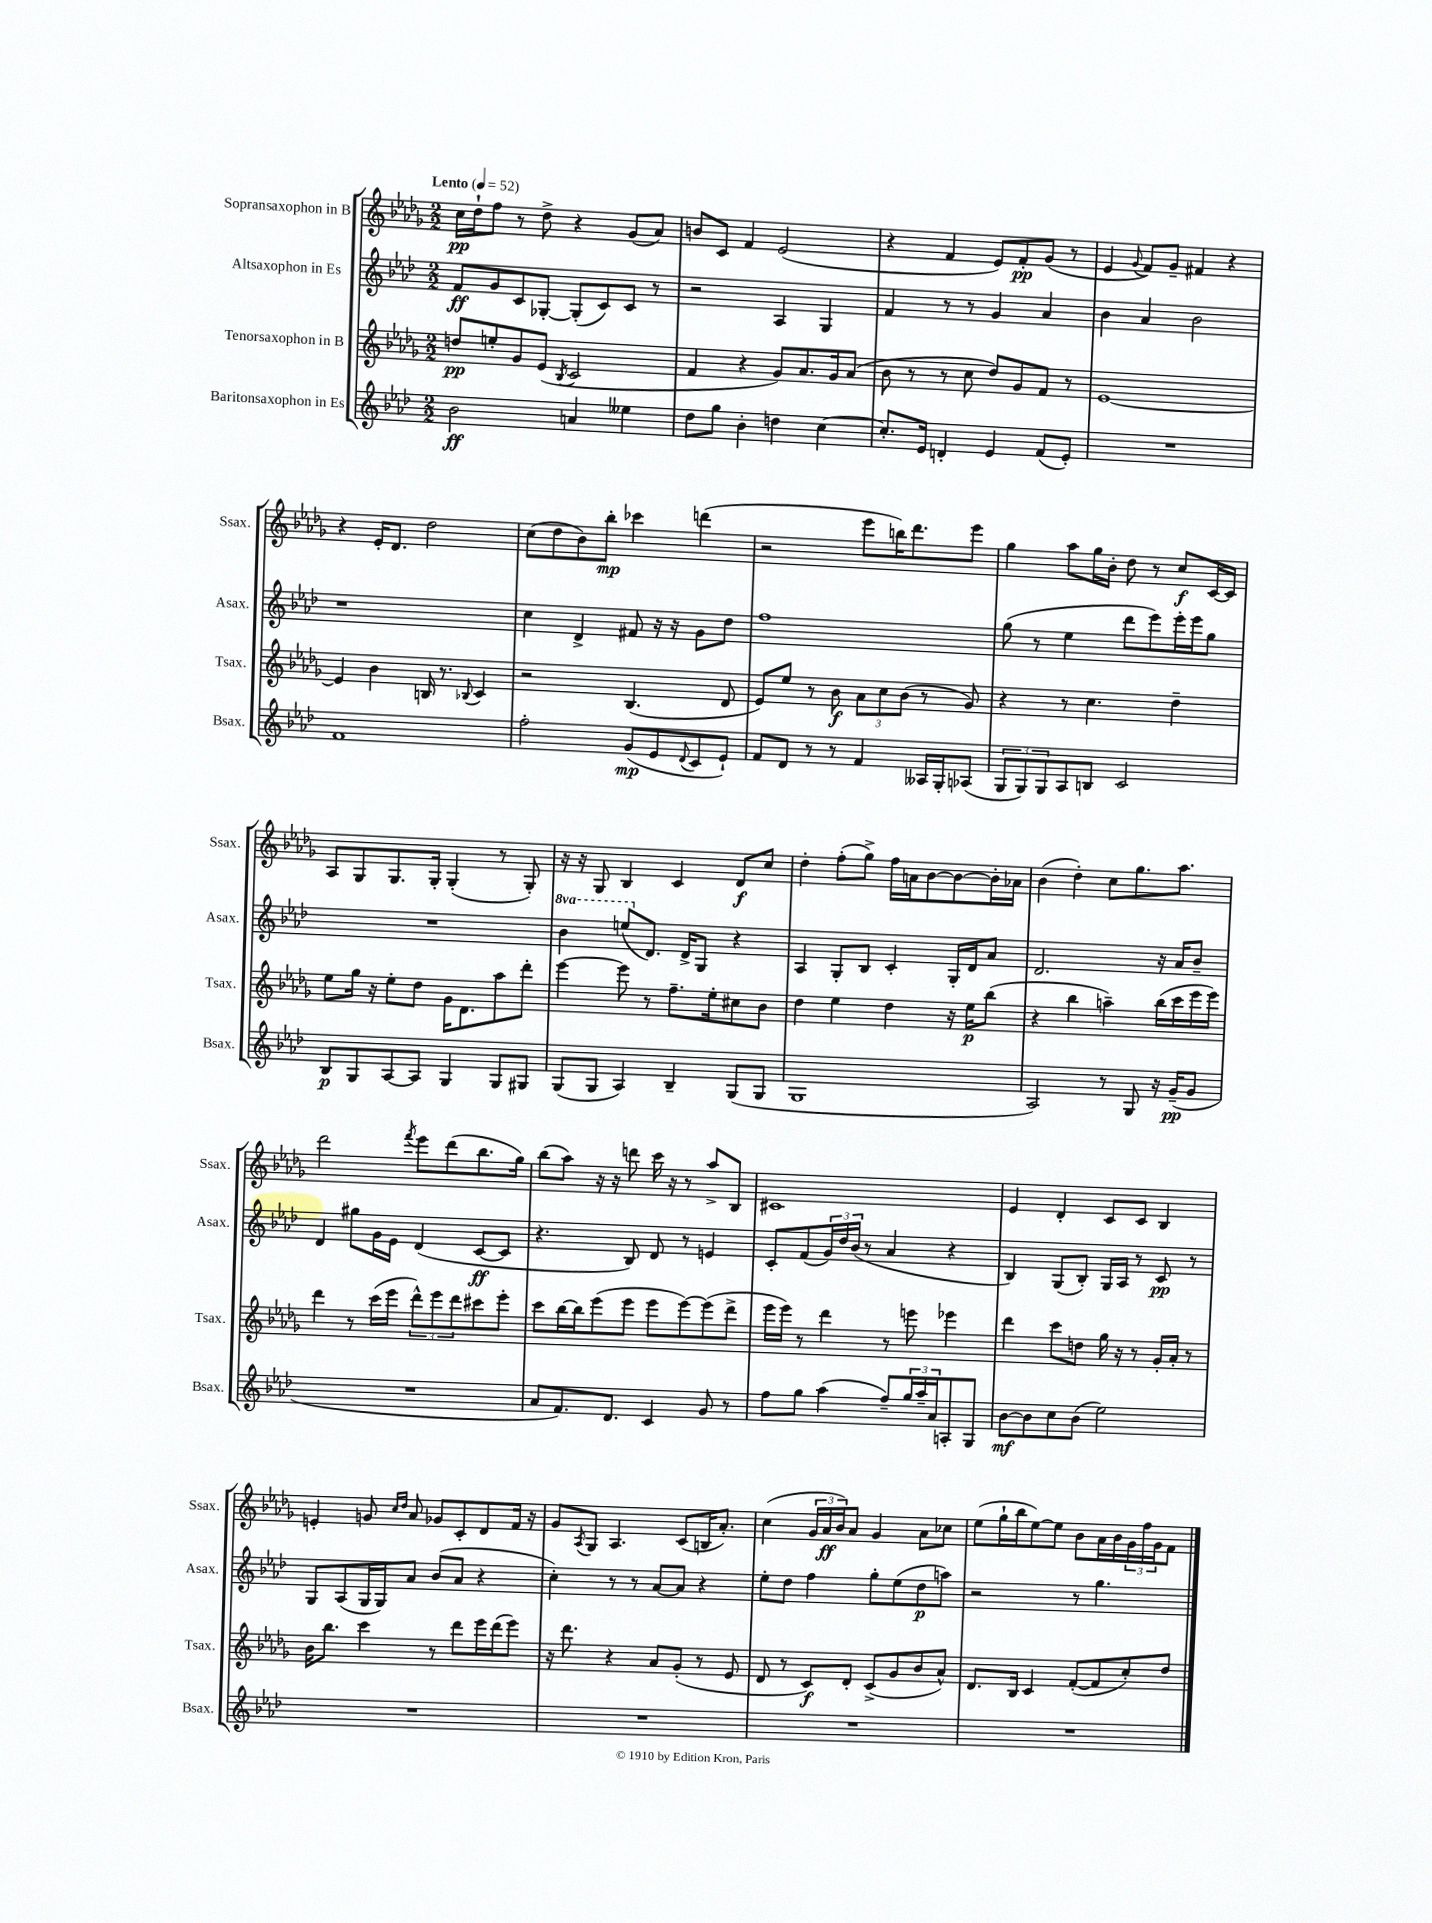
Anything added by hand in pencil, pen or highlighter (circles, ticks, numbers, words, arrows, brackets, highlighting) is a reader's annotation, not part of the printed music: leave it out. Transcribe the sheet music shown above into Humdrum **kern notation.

**kern	**dynam	**kern	**dynam	**kern	**dynam	**kern	**dynam
*part4	*part4	*part3	*part3	*part2	*part2	*part1	*part1
*staff4	*staff4	*staff3	*staff3	*staff2	*staff2	*staff1	*staff1
*I"Baritonsaxophon in Es	*	*I"Tenorsaxophon in B	*	*I"Altsaxophon in Es	*	*I"Sopransaxophon in B	*
*I'Bsax.	*	*I'Tsax.	*	*I'Asax.	*	*I'Ssax.	*
*clefG2	*	*clefG2	*	*clefG2	*	*clefG2	*
*k[b-e-a-d-]	*	*k[b-e-a-d-g-]	*	*k[b-e-a-d-]	*	*k[b-e-a-d-g-]	*
*M2/2	*	*M2/2	*	*M2/2	*	*M2/2	*
*MM52	*	*MM52	*	*MM52	*	*MM52	*
=1	=1	=1	=1	=1	=1	=1	=1
!	!	!	!	!	!	!LO:TX:a:B:t=Lento	!
2b-\	ff	8ddn/L	pp	8f/L	ff	16cc\LL	pp
.	.	.	.	.	.	16dd-`\J	.
.	.	8een'/	.	8g/	.	8ff\J	.
.	.	8g-/	.	8c/	.	8r	.
.	.	(8e-/J	.	[8G-X'/J	.	8dd-^\	.
.	.	8qB-/	.	.	.	.	.
4an/	.	2c/	.	(8G-'/L]	.	4r	.
.	.	.	.	8c/)	.	.	.
4ee--X\	.	.	.	8c/J	.	(8g-/L	.
.	.	.	.	8r	.	8a-/J)	.
=2	=2	=2	=2	=2	=2	=2	=2
8dd-\L	.	4f/	.	2r	.	8bn/L	.
8gg\J	.	.	.	.	.	8c/J	.
4b-'\	.	4r	.	.	.	4f/	.
4ddn\	.	8g-/L)	.	4A-/	.	(2e-/	.
.	.	8.a-/	.	.	.	.	.
[4cc\	.	.	.	4G/	.	.	.
.	.	16g-/k	.	.	.	.	.
.	.	(8a-/J	.	.	.	.	.
=3	=3	=3	=3	=3	=3	=3	=3
8.cc'/L]	.	8b-\	.	4f/	.	4r	.
.	.	8r	.	.	.	.	.
16e-/Jk	.	.	.	.	.	.	.
4dn'/	.	8r	.	8r	.	4f/	.
.	.	8cc\	.	8r	.	.	.
4e-/	.	8dd-/L)	.	4g/	.	8e-/L)	.
.	.	8g-/	.	.	.	8f'/	pp
(8f/L	.	8f/J	.	4a-/	.	(8g-/J	.
8e-'/J)	.	8r	.	.	.	8r	.
=4	=4	=4	=4	=4	=4	=4	=4
1r	.	[1e-	.	4b-\	.	4e-/	.
.	.	.	.	.	.	8qqg-/	.
.	.	.	.	4a-/	.	8f/L)	.
.	.	.	.	.	.	8g-~/J	.
.	.	.	.	2b-\	.	4f#X/	.
.	.	.	.	.	.	4r	.
!!LO:LB:g=z
=5	=5	=5	=5	=5	=5	=5	=5
1f	.	4e-/]	.	1r	.	4r	.
.	.	4b-\	.	.	.	16e-'/KL	.
.	.	.	.	.	.	8.d-/J	.
.	.	16Bn/	.	.	.	2dd-\	.
.	.	8.r	.	.	.	.	.
.	.	8qqB-X/	.	.	.	.	.
.	.	4c/	.	.	.	.	.
=6	=6	=6	=6	=6	=6	=6	=6
2ff'\	.	2r	.	4cc\	.	(8cc\L	.
.	.	.	.	.	.	8dd-\	.
.	.	.	.	4d-^/	.	8b-\)	.
.	.	.	.	.	.	8bb-'\J	mp
(8g/L	mp	(4.B-/	.	8f#X/	.	4ccc-X\	.
8e-/	.	.	.	16r	.	.	.
.	.	.	.	16r	.	.	.
8qqd-/	.	.	.	.	.	.	.
8c/	.	.	.	8g\L	.	(4dddn\	.
8e-`/J)	.	8d-/	.	8dd-\J	.	.	.
=7	=7	=7	=7	=7	=7	=7	=7
8f/L	.	8e-/L)	.	1ff	.	2r	.
8d-/J	.	8ee-/J	.	.	.	.	.
8r	.	8r	.	.	.	.	.
8r	.	8b-\	f	.	.	.	.
4f/	.	12a-\L	.	.	.	8eee-\L	.
.	.	12cc\	.	.	.	.	.
.	.	.	.	.	.	16bbn\K)	.
.	.	(12b-\J	.	.	.	.	.
.	.	.	.	.	.	8.ddd-\	.
16A--X/LL	.	8r	.	.	.	.	.
16G'/J	.	.	.	.	.	.	.
(8A-X/J	.	8g-/)	.	.	.	8eee-\J	.
=8	=8	=8	=8	=8	=8	=8	=8
12G/L	.	4r	.	(8gg\	.	4gg-\	.
12G/)	.	.	.	.	.	.	.
.	.	.	.	8r	.	.	.
12G/	.	.	.	.	.	.	.
8A-/	.	8r	.	4ee-\	.	8aa-\L	.
8Bn/J	.	4.cc\	.	.	.	16gg-\L	.
.	.	.	.	.	.	16b-'\JJ	.
2c/	.	.	.	8ddd-\L	.	8dd-\	.
.	.	.	.	8eee-\)	.	8r	.
.	.	4dd-~\	.	16eee-'\L	.	8cc/L	f
.	.	.	.	16eee-\J	.	.	.
.	.	.	.	8gg\J	.	[16c/L	.
.	.	.	.	.	.	16c/JJ]	.
!!LO:LB:g=z
=9	=9	=9	=9	=9	=9	=9	=9
8B-/L	p	8ee-\L	.	1r	.	8A-/L	.
8G/	.	16gg-\Jk	.	.	.	8G-/	.
.	.	16r	.	.	.	.	.
[8A-/	.	8ee-'\L	.	.	.	8.G-/	.
8A-/J]	.	8dd-\J	.	.	.	.	.
.	.	.	.	.	.	16G-'/Jk	.
4G/	.	16g-\KL	.	.	.	(4G-'/	.
.	.	8.d-\	.	.	.	.	.
8G/L	.	8aa-\	.	.	.	8r	.
8G#X/J	.	8ddd-'\J	.	.	.	8G-'/)	.
=10	=10	=10	=10	=10	=10	=10	=10
*	*	*	*	*8va	*	*	*
(8G/L	.	[4eee-\	.	4bb-\	.	16r	.
.	.	.	.	.	.	16r	.
8G/J	.	.	.	.	.	8G-/	.
4A-/)	.	8eee-\]	.	(8eeen/L	.	4B-/	.
*	*	*	*	*X8va	*	*	*
.	.	8r	.	8.d-/J)	.	.	.
4B-~/	.	8.ff~\L	.	.	.	4c/	.
.	.	.	.	16d-^/KL	.	.	.
.	.	.	.	8G/J	.	.	.
.	.	16ee-'\k	.	.	.	.	.
(8G/L	.	8cc#X\	.	4r	.	8d-/L	f
8G/J	.	8b-\J	.	.	.	8cc/J	.
=11	=11	=11	=11	=11	=11	=11	=11
1G	.	4dd-\	.	4A-/	.	4dd-'\	.
.	.	4ee-\	.	8G'/L	.	(8ff'\L	.
.	.	.	.	8B-/J	.	8gg-^\J)	.
.	.	4dd-\	.	4c'/	.	16ff\LL	.
.	.	.	.	.	.	16an\J	.
.	.	.	.	.	.	[8b-\	.
.	.	16r	.	16G'/LL	.	8b-\_	.
.	.	16ee-\KL	p	16d-/J	.	.	.
.	.	(8bb-\J	.	8a-/J	.	16b-'\L]	.
.	.	.	.	.	.	16a-X\JJ	.
=12	=12	=12	=12	=12	=12	=12	=12
2A-/)	.	4r	.	2.d-/	.	(4b-\	.
.	.	4bb-\	.	.	.	4dd-'\)	.
8r	.	4aan~\)	.	.	.	8cc\L	.
8G/	.	.	.	.	.	8.gg-\	.
16r	.	(16bb-\LL	.	16r	.	.	.
(16g~/KL	pp	16ccc\	.	16a-/KL	.	8.aa-\J	.
8g/J	.	16eee-\	.	8b-~/J	.	.	.
.	.	16eee-\JJ)	.	.	.	.	.
!!LO:LB:g=z
=13	=13	=13	=13	=13	=13	=13	=13
1r	.	4ddd-\	.	4d-/	.	2ddd-\	.
.	.	8r	.	8gg#X\L	.	.	.
.	.	(16ccc\LL	.	16g\L	.	.	.
.	.	16eee-\JJ	.	16e-\JJ	.	.	.
.	.	.	.	.	.	8qfff/	.
.	.	12ddd-^^\L)	.	(4d-/	.	8eee-\L	.
.	.	12eee-\	.	.	.	.	.
.	.	.	.	.	.	(8ddd-\	.
.	.	12ddd-\	.	.	.	.	.
.	.	8ccc#X\	.	[8c/L	ff	8.bb-\	.
.	.	8eee-'\J	.	8c/J]	.	.	.
.	.	.	.	.	.	16gg-\Jk)	.
=14	=14	=14	=14	=14	=14	=14	=14
8a-/L	.	8ccc\L	.	4.r	.	(8bb-\L	.
8.f/)	.	[16bb-\L	.	.	.	8aa-\J)	.
.	.	16bb-\J]	.	.	.	.	.
.	.	(8eee-\	.	.	.	16r	.
8.d-/J	.	.	.	.	.	16r	.
.	.	8eee-\J	.	8B-/)	.	8dddn\	.
4c/	.	8eee-\L	.	8d-/	.	16ccc\	.
.	.	.	.	.	.	16r	.
.	.	[8eee-\)	.	8r	.	8r	.
8g/	.	(8eee-\]	.	4en/	.	8aa-^/L	.
8r	.	8ddd-^\J	.	.	.	8B-/J	.
=15	=15	=15	=15	=15	=15	=15	=15
8ff\L	.	16eee-\LL	.	8c'/L	.	1c#X	.
.	.	16eee-\JJ)	.	.	.	.	.
8gg\J	.	8r	.	(8f/	.	.	.
(4aa-\	.	4ddd-\	.	24g/L)	.	.	.
.	.	.	.	24dd-/	.	.	.
.	.	.	.	(24b-/JJ	.	.	.
.	.	.	.	8r	.	.	.
8ff~/L)	.	8r	.	4a-/	.	.	.
24gg/L	.	8eeen\	.	.	.	.	.
24aa-~/	.	.	.	.	.	.	.
24a-/J	.	.	.	.	.	.	.
8An'/	.	4eee-X\	.	4r	.	.	.
8G/J	.	.	.	.	.	.	.
=16	=16	=16	=16	=16	=16	=16	=16
[8b-\L	mf	4ddd-\	.	4B-/)	.	4e-/	.
8b-\]	.	.	.	.	.	.	.
8cc\	.	8ccc\L	.	(8G/L	.	4d-'/	.
(8b-\J	.	8ddn\J	.	8B-'/J)	.	.	.
2ee-\)	.	16gg-\	.	16G/LL	.	8c/L	.
.	.	16r	.	16A-/JJ	.	.	.
.	.	8r	.	8r	.	8c/J	.
.	.	16g-'/LL	.	8c/	pp	4B-/	.
.	.	16a-'/JJ	.	.	.	.	.
.	.	8r	.	8r	.	.	.
!!LO:LB:g=z
=17	=17	=17	=17	=17	=17	=17	=17
1r	.	16b-\KL	.	8G/L	.	4en'/	.
.	.	8.bb-\J	.	.	.	.	.
.	.	.	.	(8A-/	.	.	.
.	.	4ccc\	.	16G/L	.	8gn/	.
.	.	.	.	16G/J)	.	.	.
.	.	.	.	.	.	16qqcc/LL	.
.	.	.	.	.	.	16qqdd-/JJ	.
.	.	.	.	8a-/J	.	8a-/	.
.	.	8r	.	(8b-/L	.	8g-X/L	.
.	.	8ddd-\L	.	8a-/J	.	8c'/	.
.	.	16eee-\L	.	4r	.	8d-/	.
.	.	(16ddd-\J	.	.	.	.	.
.	.	8eee-\J)	.	.	.	16f/Jk	.
.	.	.	.	.	.	16r	.
=18	=18	=18	=18	=18	=18	=18	=18
1r	.	16r	.	4cc'\)	.	8g-/L	.
.	.	8.ddd-\	.	.	.	.	.
.	.	.	.	.	.	8qA-/	.
.	.	.	.	.	.	8G-/J	.
.	.	4r	.	8r	.	4.A-/	.
.	.	.	.	8r	.	.	.
.	.	8a-/L	.	[8a-/L	.	.	.
.	.	(8g-'/J	.	8a-/J]	.	(8c/L	.
.	.	8r	.	4r	.	16Bn/K	.
.	.	.	.	.	.	8.a-'/J)	.
.	.	8e-/	.	.	.	.	.
=19	=19	=19	=19	=19	=19	=19	=19
1r	.	8d-/	.	8ee-'\L	.	(4cc\	.
.	.	8r	.	8dd-\J	.	.	.
.	.	8c/L)	f	4ff\	.	24g-/LL	.
.	.	.	.	.	.	24a-/	ff
.	.	.	.	.	.	24b-/J)	.
.	.	8d-'/J	.	.	.	8a-/J	.
.	.	(8c^/L	.	8gg'\L	.	4g-/	.
.	.	8g-/	.	(8ee-\	.	.	.
.	.	8b-/	.	8dd-\	p	8a-\L	.
.	.	8a-^^/J)	.	8aan\J)	.	8cc-X\J	.
=20	=20	=20	=20	=20	=20	=20	=20
1r	.	8.d-/L	.	2r	.	(8ee-\L	.
.	.	.	.	.	.	16gg-`\L	.
.	.	16B-/Jk	.	.	.	16bb-\J	.
.	.	4c/	.	.	.	[8ee-\)	.
.	.	.	.	.	.	8ee-\J]	.
.	.	([8f'/L	.	8r	.	8b-\L	.
.	.	8f/]	.	4.gg\	.	16a-\L	.
.	.	.	.	.	.	16b-\	.
.	.	8cc'/)	.	.	.	24g-\	.
.	.	.	.	.	.	24ff\	.
.	.	.	.	.	.	24g-\J	.
.	.	8dd-/J	.	.	.	8f\J	.
==	==	==	==	==	==	==	==
*-	*-	*-	*-	*-	*-	*-	*-
